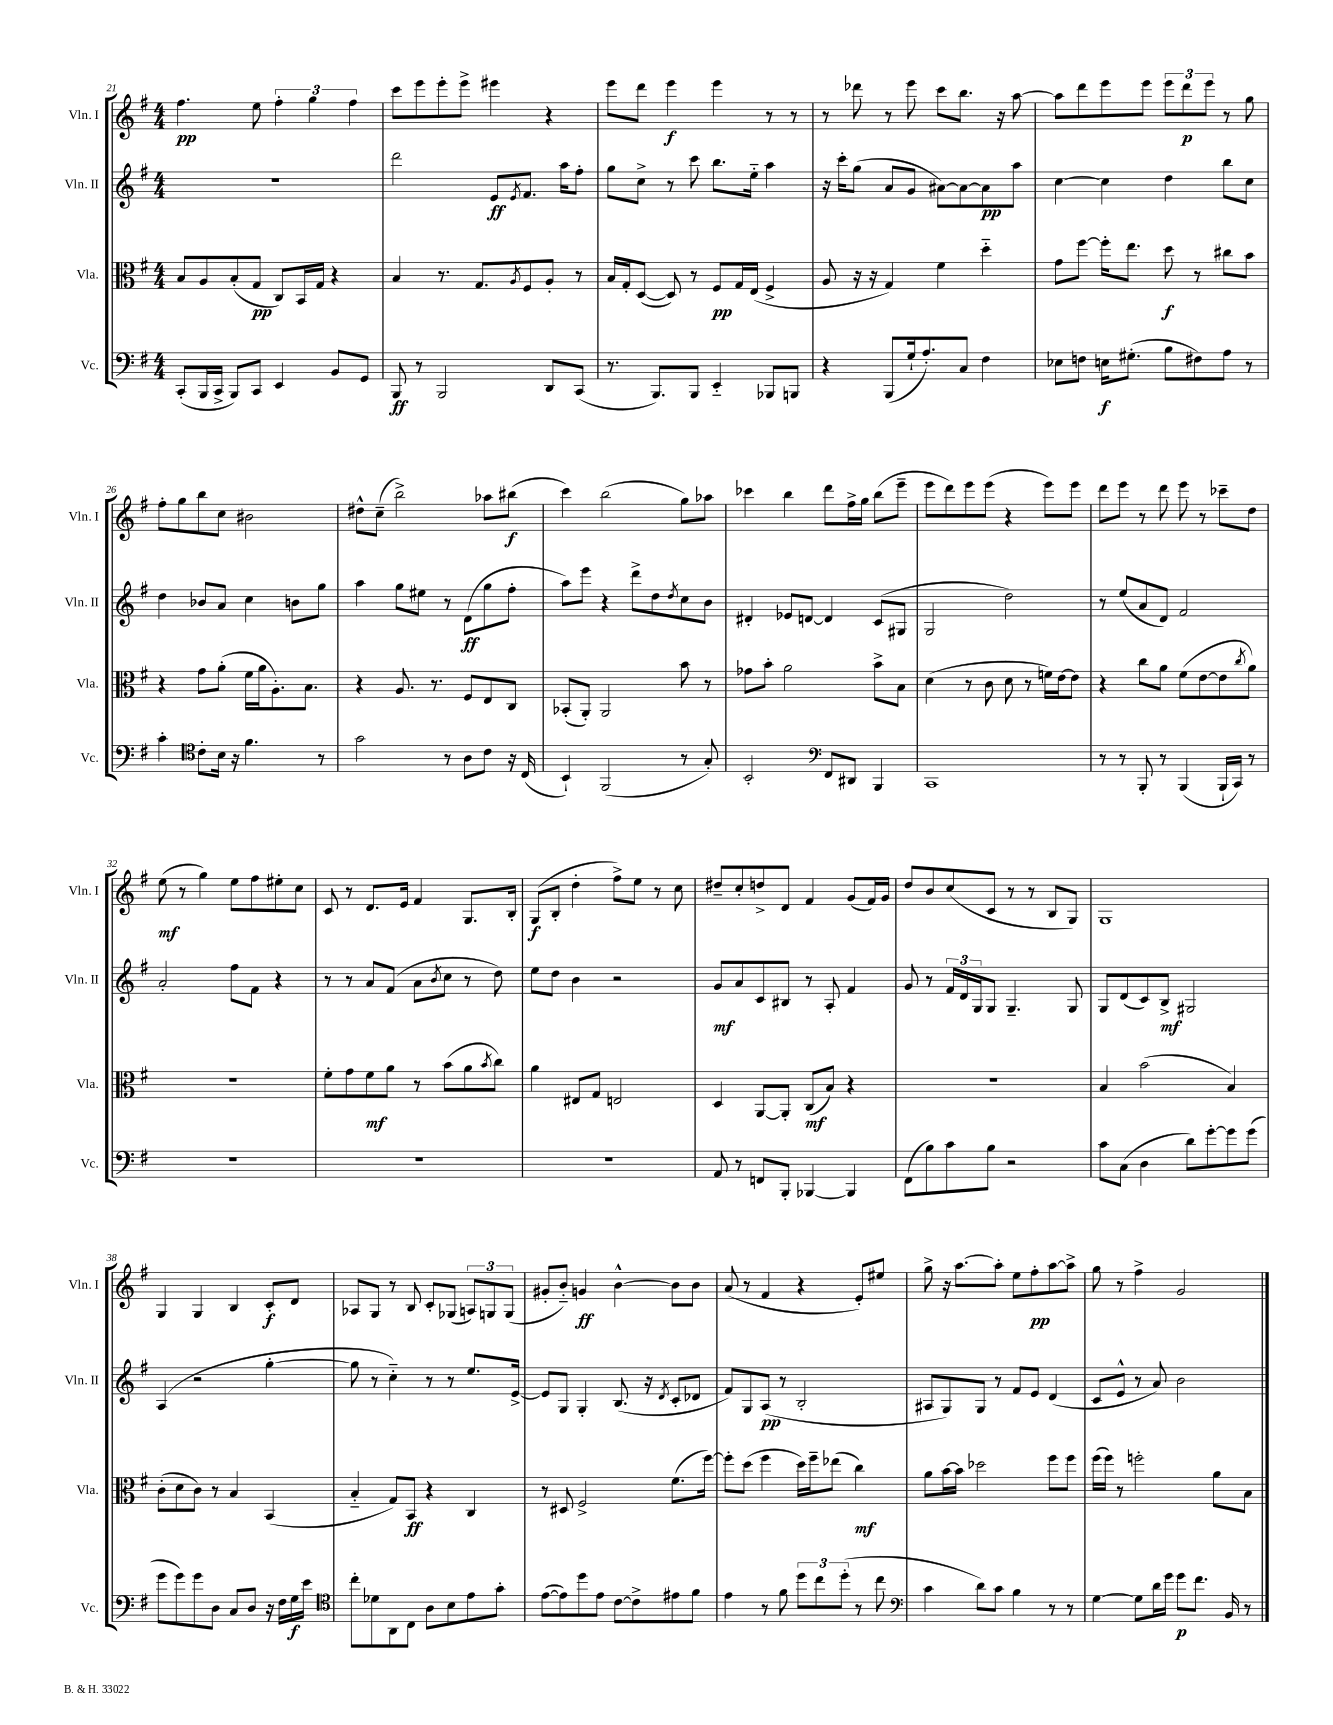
<<
\new StaffGroup <<
\new Staff = "s0" \with { instrumentName = "Vln. I" shortInstrumentName = "Vln. I" } {
    \clef treble \key g \major \numericTimeSignature \time 4/4
    fis''4.\pp e''8 \tuplet 3/2 { fis''4-. g''4 fis''4 } |
    c'''8 e'''8 e'''8-. e'''8-> eis'''4 r4 |
    e'''8 d'''8 e'''4\f e'''4 r8 r8 |
    r8 des'''8 r8 e'''8 c'''8 b''8. r16 a''8~ |
    a''8 d'''8 e'''8 e'''8 \tuplet 3/2 { e'''8 d'''8\p e'''8 } r8 g''8 |
    fis''8-. g''8 b''8 c''8 bis'2 |
    dis''8-^ c''8--( b''2->) aes''8 bis''8\f( |
    c'''4) b''2( g''8) aes''8 |
    ces'''4 b''4 d'''8 fis''16-> g''16 b''8( e'''8-- |
    e'''8 d'''8) e'''8 e'''8( r4 e'''8) e'''8 |
    d'''8 e'''8 r8 d'''8 e'''8 r8 ces'''8-- d''8 |
    e''8\mf( r8 g''4) e''8 fis''8 eis''8-. c''8 |
    c'8 r8 d'8. e'16 fis'4 g8. b16-. |
    g8\f( b8-. d''4-. fis''8->) e''8 r8 c''8 |
    dis''8-- c''8-. d''8-> d'8 fis'4 g'8( fis'16) g'16 |
    d''8 b'8 c''8( c'8 r8 r8 b8 g8) |
    g1 |
    g4 g4 b4 c'8-.\f d'8 |
    aes8 g8 r8 b8 c'8-. ges8( \tuplet 3/2 { a8) g8 g8( } |
    gis'8-. b'8-_) g'4\ff b'4~-^ b'8 b'8 |
    a'8( r8 fis'4 r4 e'8-.) eis''8 |
    g''8-> r16 a''8.~ a''8-. e''8 fis''8-.\pp a''8~ a''8-> |
    g''8 r8 fis''4-> g'2 \bar "|." |
}
\new Staff = "s1" \with { instrumentName = "Vln. II" shortInstrumentName = "Vln. II" } {
    \clef treble \key g \major \numericTimeSignature \time 4/4
    R1 |
    d'''2 e'8\ff \acciaccatura { e'8 } fis'8. a''16 fis''8-. |
    g''8 c''8-> r8 c'''8 b''8. e''16-_ a''4 |
    r16 c'''16-. g''8( a'8 g'8 ais'8~) ais'8~ ais'8\pp a''8 |
    c''4~ c''4 d''4 b''8 c''8 |
    d''4 bes'8 a'8 c''4 b'8 g''8 |
    a''4 g''8 eis''8 r8 d'8\ff( g''8 fis''8-. |
    a''8) e'''8 r4 d'''8-> d''8 \acciaccatura { d''8 } c''8 b'8 |
    dis'4-. ees'8 d'8~ d'4 c'8( gis8 |
    g2 d''2) |
    r8 e''8( a'8 d'8) fis'2 |
    a'2-. fis''8 fis'8 r4 |
    r8 r8 a'8 fis'8( a'8 \acciaccatura { b'8 } c''8 r8 d''8) |
    e''8 d''8 b'4 r2 |
    g'8\mf a'8 c'8 bis8 r8 a8-. fis'4 |
    g'8 r8 \tuplet 3/2 { fis'16 d'16 g16 } g8 g4.-- g8 |
    g8 d'8( c'8) b8->\mf gis2 |
    a4( r2 g''4~-. |
    g''8 r8 c''4-_) r8 r8 e''8. e'16~-> |
    e'8 g8 g4-. b8.( r16 \acciaccatura { d'8 } c'8-. des'8 |
    fis'8) g8 a8\pp( r8 b2-. |
    ais8 g8) g8 r8 fis'8 e'8 d'4( |
    c'8 e'8-^ r8 a'8) b'2 \bar "|." |
}
\new Staff = "s2" \with { instrumentName = "Vla." shortInstrumentName = "Vla." } {
    \clef alto \key g \major \numericTimeSignature \time 4/4
    b8 a8 b8-.( g8\pp c8) b,16 g16 r4 |
    b4 r8. g8. \acciaccatura { a8 } fis8 a8-. r8 |
    b16 g16-. d8~( d8) r8 fis8\pp g16 e16( fis4-> |
    a8 r16 r16 g4) fis'4 d''4-_ |
    g'8 fis''8~ fis''16-. e''8. d''8\f r8 cis''8 b'8 |
    r4 g'8 a'8-.( fis'16 a'16 a8.-.) b8. |
    r4 a8. r8. fis8 e8 c8 |
    bes,8-.( a,8-.) a,2 b'8 r8 |
    ges'8 b'8-. a'2 b'8-> b8 |
    d'4( r8 c'8 d'8 r8 f'16) e'16~ e'8 |
    r4 c''8 a'8 fis'8( e'8~ e'8 \acciaccatura { c''8 } a'8) |
    r1 |
    fis'8-. g'8 fis'8\mf a'8 r8 b'8( a'8 \acciaccatura { b'8 } c''8) |
    a'4 eis8 g8 e2 |
    d4 a,8~ a,8-. c8\mf( b8) r4 |
    R1 |
    b4 b'2( b4) |
    c'8-.( d'8 c'8) r8 b4 b,4( |
    b4-_ g8) b,8\ff r4 c4 |
    r8 dis8 fis2-> fis'8.( fis''16~) |
    fis''8-. d''8( fis''4 d''16) fis''16-- ees''8( c''4\mf) |
    a'8 b'16~ b'16 des''2 fis''8 fis''8 |
    fis''16( fis''16) r8 f''2-. a'8 b8 \bar "|." |
}
\new Staff = "s3" \with { instrumentName = "Vc." shortInstrumentName = "Vc." } {
    \clef bass \key g \major \numericTimeSignature \time 4/4
    c,8-.( b,,16 c,16-> b,,8) c,8 e,4 b,8 g,8 |
    b,,8\ff r8 b,,2 d,8 c,8( |
    r8. b,,8.) b,,8 e,4-_ bes,,8 b,,8 |
    r4 b,,8( g16-! a8.-.) c8 fis4 |
    ees8 f8 e16\f gis8.-.( b8 fis8) a8 r8 |
    c'4-. \clef tenor c'8-. b16 r16 fis'4. r8 |
    g'2 r8 a8 c'8 r16 c16( |
    b,4-!) fis,2( r8 g8-.) |
    b,2-. \clef bass fis,8 dis,8 b,,4 |
    c,1 |
    r8 r8 b,,8-. r8 b,,4( b,,16-! c,16) r8 |
    R1 |
    R1 |
    R1 |
    a,8 r8 f,8 b,,8-. bes,,4~ bes,,4 |
    fis,8( b8) c'8 b8 r2 |
    c'8 c8( d4 d'8) g'8~-. g'8 g'8( |
    g'8 g'8) g'8 d8 c8 d8 r16 fis16 g16\f e'16 |
    \clef tenor c''8-. des'8 a,8 c8 a8 b8 e'8 g'8-. |
    e'8~( e'8) d''8 e'8 c'8~ c'8-> eis'8 fis'8 |
    e'4 r8 fis'8 \tuplet 3/2 { d''8 c''8 d''8-.( } r8 c''8 |
    \clef bass c'4 d'8) c'8 b4 r8 r8 |
    g4~ g8 d'16 g'16 g'8\p fis'8. b,16 r8 \bar "|." |
}
>>
>>
\layout { \context { \Score currentBarNumber = #21 } }
